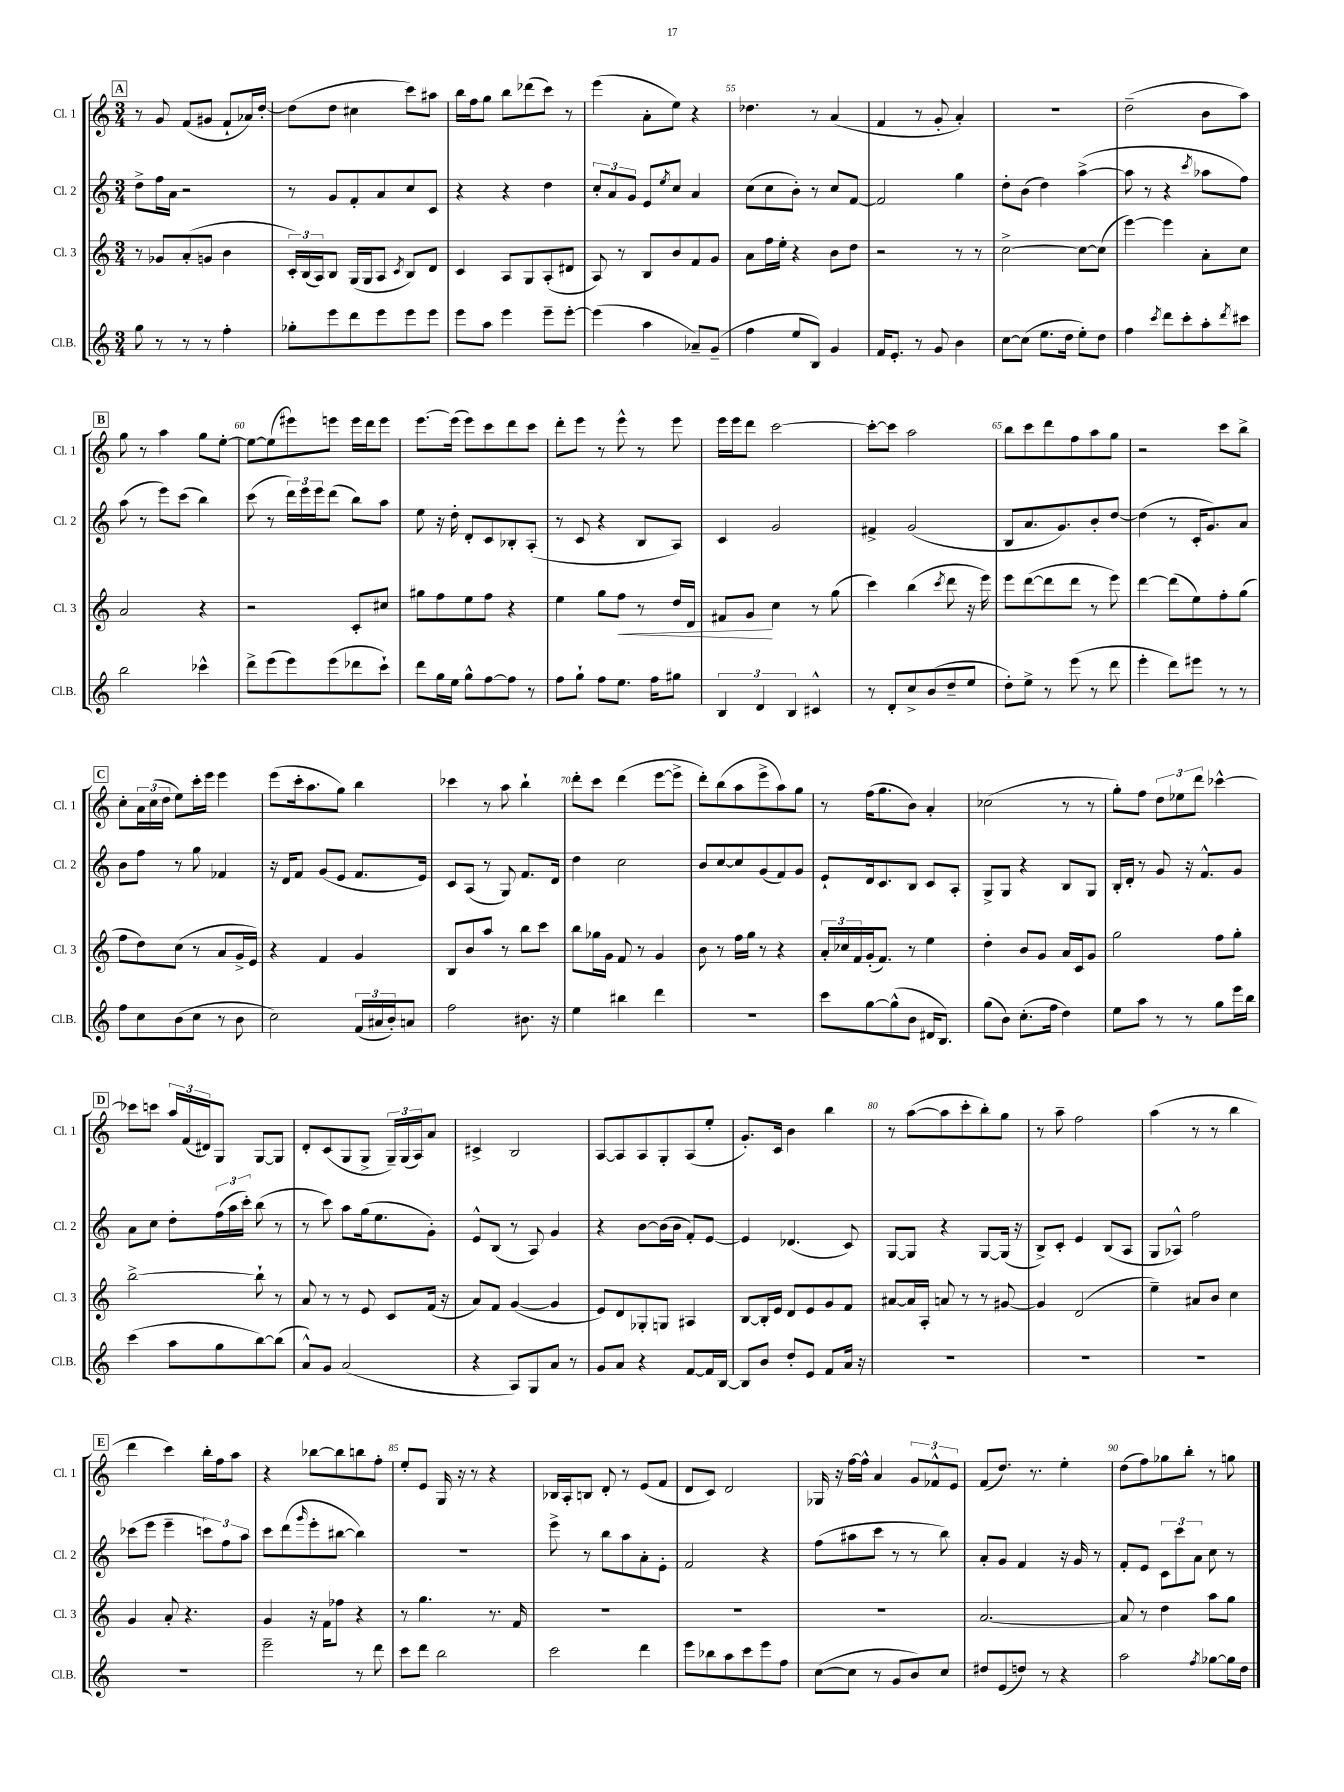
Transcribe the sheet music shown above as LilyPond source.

<<
\new StaffGroup <<
\new Staff = "s0" \with { instrumentName = "Cl. 1" shortInstrumentName = "Cl. 1" } {
    \clef treble \key c \major \numericTimeSignature \time 3/4
    \mark \markup { \box "A" } r8 g'8 f'8( gis'8 f'8-! aes'16) d''16~-. |
    d''8( d''8 cis''4 c'''8) ais''8 |
    b''16 f''16 g''8 b''8 des'''8( c'''8) r8 |
    e'''4( a'8-. e''8) r4 |
    des''4. r8 a'4( |
    f'4 r8 g'8-. a'4-.) |
    R2. |
    d''2--( b'8 a''8) |
    \mark \markup { \box "B" } g''8 r8 a''4 g''8 e''8~-. |
    e''8~ e''8( eis'''8) e'''8 e'''16 d'''16 e'''8 |
    e'''8.~ e'''16( e'''8) c'''8 d'''8 c'''8 |
    d'''8-. e'''8 r8 e'''8-^ r8 e'''8 |
    e'''16 e'''16 d'''8 c'''2~ |
    c'''8~-. c'''8 a''2 |
    b''8 c'''8 d'''8 f''8 a''8 g''8 |
    r2 c'''8 b''8-> |
    \mark \markup { \box "C" } c''8-. \tuplet 3/2 { a'16 c''16( d''16 } e''8) c'''16-. e'''16 e'''4 |
    e'''8( c'''16-. a''8. g''8) b''4 |
    ces'''4 r8 a''8 b''4-! |
    d'''8-. c'''8 d'''4( e'''8~ e'''8-> |
    d'''8-.) b''8( a''8 e'''8-> a''8) g''8 |
    r8 f''16( g''8. b'8) a'4-. |
    ces''2( r8 r8 |
    g''8-.) f''8 \tuplet 3/2 { d''8 ees''8 d'''8 } ces'''4~-^ |
    \mark \markup { \box "D" } ces'''8 c'''8 \tuplet 3/2 { a''16 f'16( dis'16) } g8 g8~ g8 |
    d'8-. c'8( g8 g8-> \tuplet 3/2 { g16--) g16( a16) } a'8 |
    cis'4-> b2 |
    a8~ a8 a8 g8-. a8( e''8-. |
    g'8.-.) c'16 b'4 b''4 |
    r8 a''8~( a''8 c'''8-. b''8-.) g''8 |
    r8 a''8-- f''2 |
    a''4( r8 r8 b''4 |
    \mark \markup { \box "E" } d'''4 c'''4) b''16-. f''16 a''8 |
    r4 bes''8~ bes''8 b''8 f''8-. |
    e''8-. e'8 g16 r16 r8 r4 |
    bes16 a16-. b8 d'8-. r8 e'8( f'8 |
    d'8 c'8) d'2 |
    ges16 r16 f''16~ f''16-^ a'4 \tuplet 3/2 { g'8 fes'8-^ e'8 } |
    f'8( d''8.) r8. e''4-. |
    d''8( f''8) ges''8 b''8-. r8 g''8 \bar "|." |
}
\new Staff = "s1" \with { instrumentName = "Cl. 2" shortInstrumentName = "Cl. 2" } {
    \clef treble \key c \major \numericTimeSignature \time 3/4
    \mark \markup { \box "A" } d''8-> f''16 a'16 r2 |
    r8 g'8 f'8-. a'8 c''8 c'8 |
    r4 r4 d''4 |
    \tuplet 3/2 { c''8-. a'8 g'8 } e'8 \acciaccatura { e''8 } c''8 a'4 |
    c''8( c''8 b'8-.) r8 c''8 f'8~ |
    f'2 g''4 |
    d''8-. b'8( d''4) a''4~->( |
    a''8 r8 r4 \acciaccatura { c'''8 } aes''8 f''8) |
    \mark \markup { \box "B" } a''8( r8 e'''8) c'''8( b''4) |
    c'''8( r8 \tuplet 3/2 { d'''16) e'''16 e'''16 } d'''8( b''8) a''8 |
    e''8 r16 d''16-. d'8-. c'8 bes8-. a8-.( |
    r8 c'8 r4 b8 a8) |
    c'4 g'2 |
    fis'4-> g'2( |
    b8 a'8. g'8.) b'8-. d''8~ |
    d''4( r8 c'16-. g'8.) a'8 |
    \mark \markup { \box "C" } b'8 f''8 r8 g''8 fes'4 |
    r16 d'16 f'8 g'8( e'8 f'8. e'16) |
    c'8 a8( r8 g8) f'8. d'16 |
    d''4 c''2 |
    b'8 c''8~ c''8 g'8( f'8) g'8 |
    e'8-! d'16 c'8. b8 c'8 a8-. |
    g8-> g8 r4 b8 g8 |
    b16-. d'16-. r8 g'8 r16 f'8.-^ g'8 |
    \mark \markup { \box "D" } a'8 c''8 d''8-. \tuplet 3/2 { f''16( a''16 c'''16-.) } b''8( r8 |
    r8 c'''8) a''8 g''16( e''8. g'8-.) |
    e'8-^ b8( r8 a8) g'4 |
    r4 b'8~ b'16( b'16 f'8-.) e'8~ |
    e'4 des'4.( c'8) |
    g8~ g8 r4 g8~ g16( r16 |
    b8->) c'8-. e'4 b8( a8 |
    g8 aes8-^) f''2 |
    \mark \markup { \box "E" } ces'''8( e'''8 e'''4-- \tuplet 3/2 { c'''8) f''8 a''8 } |
    c'''8 d'''8( \grace { g'''16 } e'''8-. bis''8~ bis''4) |
    R2. |
    e'''8-> r8 b''8 a''8 a'8-. e'8-. |
    f'2 r4 |
    f''8( ais''8 c'''8 r8 r8 b''8) |
    a'8-. g'8 f'4 r16 g'16 r8 |
    f'8-. e'8 \tuplet 3/2 { c'8 c'''8 a'8 } c''8 r8 \bar "|." |
}
\new Staff = "s2" \with { instrumentName = "Cl. 3" shortInstrumentName = "Cl. 3" } {
    \clef treble \key c \major \numericTimeSignature \time 3/4
    \mark \markup { \box "A" } r8 ges'8 a'8-.( g'8 b'4 |
    \tuplet 3/2 { c'16-.) b16( a16) } b8 g16( g16 a8 \acciaccatura { c'8 } b8) d'8 |
    c'4 a8 g8 a8-.( dis'8 |
    a8) r8 b8 b'8 f'8 g'8 |
    a'8 f''16 e''16-. r4 b'8 d''8 |
    r2 r8 r8 |
    c''2~-> c''8~ c''8( |
    e'''4~) e'''4 a'8-. c''8 |
    \mark \markup { \box "B" } a'2 r4 |
    r2 c'8-. cis''8 |
    gis''8 f''8 e''8 f''8 r4 |
    e''4 g''8 f''8\< r8 d''16 d'16 |
    fis'8 g'8\! c''4 r8 g''8( |
    c'''4) b''4( \acciaccatura { c'''8 } d'''8 r16 e'''16) |
    e'''8 d'''8~( d'''8 d'''8 r8 e'''8) |
    d'''4~ d'''8( e''8) f''8-. g''8( |
    \mark \markup { \box "C" } f''8 d''8) c''8( r8 a'8 g'16-> e'16) |
    r4 f'4 g'4 |
    b8 b'8 a''8 r8 b''8 c'''8 |
    b''8 ges''16 g'16 f'8 r8 g'4 |
    b'8 r8 f''16 g''16 r8 r4 |
    \tuplet 3/2 { a'16-. ces''16 f'16 } g'16-.( f'8.) r8 e''4 |
    d''4-. b'8 g'8 a'16 c'16 g'8 |
    g''2 f''8 g''8-. |
    \mark \markup { \box "D" } b''2~-> b''8-! r8 |
    a'8 r8 r8 e'8 c'8 f'16( r16 |
    a'8) f'8 g'4~( g'4 |
    e'8) d'8 ges8-. g8 ais4 |
    b8~ b16-. e'16 d'8 e'8 g'8 f'8 |
    ais'8~ ais'16 a16-. a'8 r8 r8 gis'8~ |
    gis'4 d'2( |
    e''4--) ais'8 b'8 c''4 |
    \mark \markup { \box "E" } g'4 a'8-. r4. |
    g'4 r16 f'16 fes''8 r4 |
    r8 g''4. r8. f'16 |
    R2. |
    R2. |
    R2. |
    a'2.~ |
    a'8 r8 d''4 a''8 g''8 \bar "|." |
}
\new Staff = "s3" \with { instrumentName = "Cl.B." shortInstrumentName = "Cl.B." } {
    \clef treble \key c \major \numericTimeSignature \time 3/4
    \mark \markup { \box "A" } g''8 r8 r8 r8 f''4-. |
    ges''8-. e'''8 d'''8 e'''8 e'''8 e'''8 |
    e'''8 a''8 e'''4 e'''8-- e'''8~-. |
    e'''4( a''4 aes'8--) g'8--( |
    f''4 e''8 b8) g'4 |
    f'16 e'8.-. r8 g'8 b'4 |
    c''8~ c''8( e''8. d''16 e''8-.) d''8 |
    f''4 \acciaccatura { c'''8 } d'''8 c'''8-. a''8-. \acciaccatura { d'''8 } cis'''8 |
    \mark \markup { \box "B" } b''2 ces'''4-^ |
    d'''8-> e'''8( e'''8) e'''8( des'''8 c'''8-!) |
    d'''8 g''16 e''16 g''8-^ f''8~ f''8 r8 |
    f''8 g''8-! f''8 e''8. f''16 gis''8 |
    \tuplet 3/2 { b4 d'4 b4 } cis'4-^ |
    r8 d'8-. c''8-> b'8( d''8-- e''8 |
    d''8-.) e''8-> r8 e'''8( r8 d'''8 |
    e'''4-. d'''8) eis'''8 r8 r8 |
    \mark \markup { \box "C" } f''8 c''8 b'8( c''8 r8 b'8 |
    c''2) \tuplet 3/2 { f'16( ais'16 b'16-.) } a'8 |
    f''2 bis'8. r16 |
    e''4 bis''4 d'''4 |
    R2. |
    c'''8 g''8~ g''8-^( b'8 dis'16 b8.) |
    g''8( b'8) c''8.-.( f''16 d''4) |
    e''8 a''8 r8 r8 g''8 e'''16 b''16 |
    \mark \markup { \box "D" } c'''4( a''8 g''8 b''8~) b''8( |
    a'8-^) g'8 a'2( |
    r4 a8) g8 a'8 r8 |
    g'8 a'8 r4 f'8~ f'16 b16~ |
    b8 b'8 d''8-. e'8 f'8 a'16 r16 |
    R2. |
    R2. |
    R2. |
    \mark \markup { \box "E" } R2. |
    e'''2-- r8 d'''8 |
    c'''8 d'''8 b''2 |
    c'''2 d'''4 |
    e'''8 bes''8 a''8 c'''8 e'''8 f''8 |
    c''8~( c''8 r8 g'8 b'8) c''8 |
    dis''8 e'8( d''8) r8 r4 |
    a''2 \acciaccatura { f''8 } ges''8~ ges''16 d''16 \bar "|." |
}
>>
>>
\layout { \context { \Score currentBarNumber = #51 \override BarNumber.break-visibility = ##(#f #t #t) barNumberVisibility = #(every-nth-bar-number-visible 5) } }
